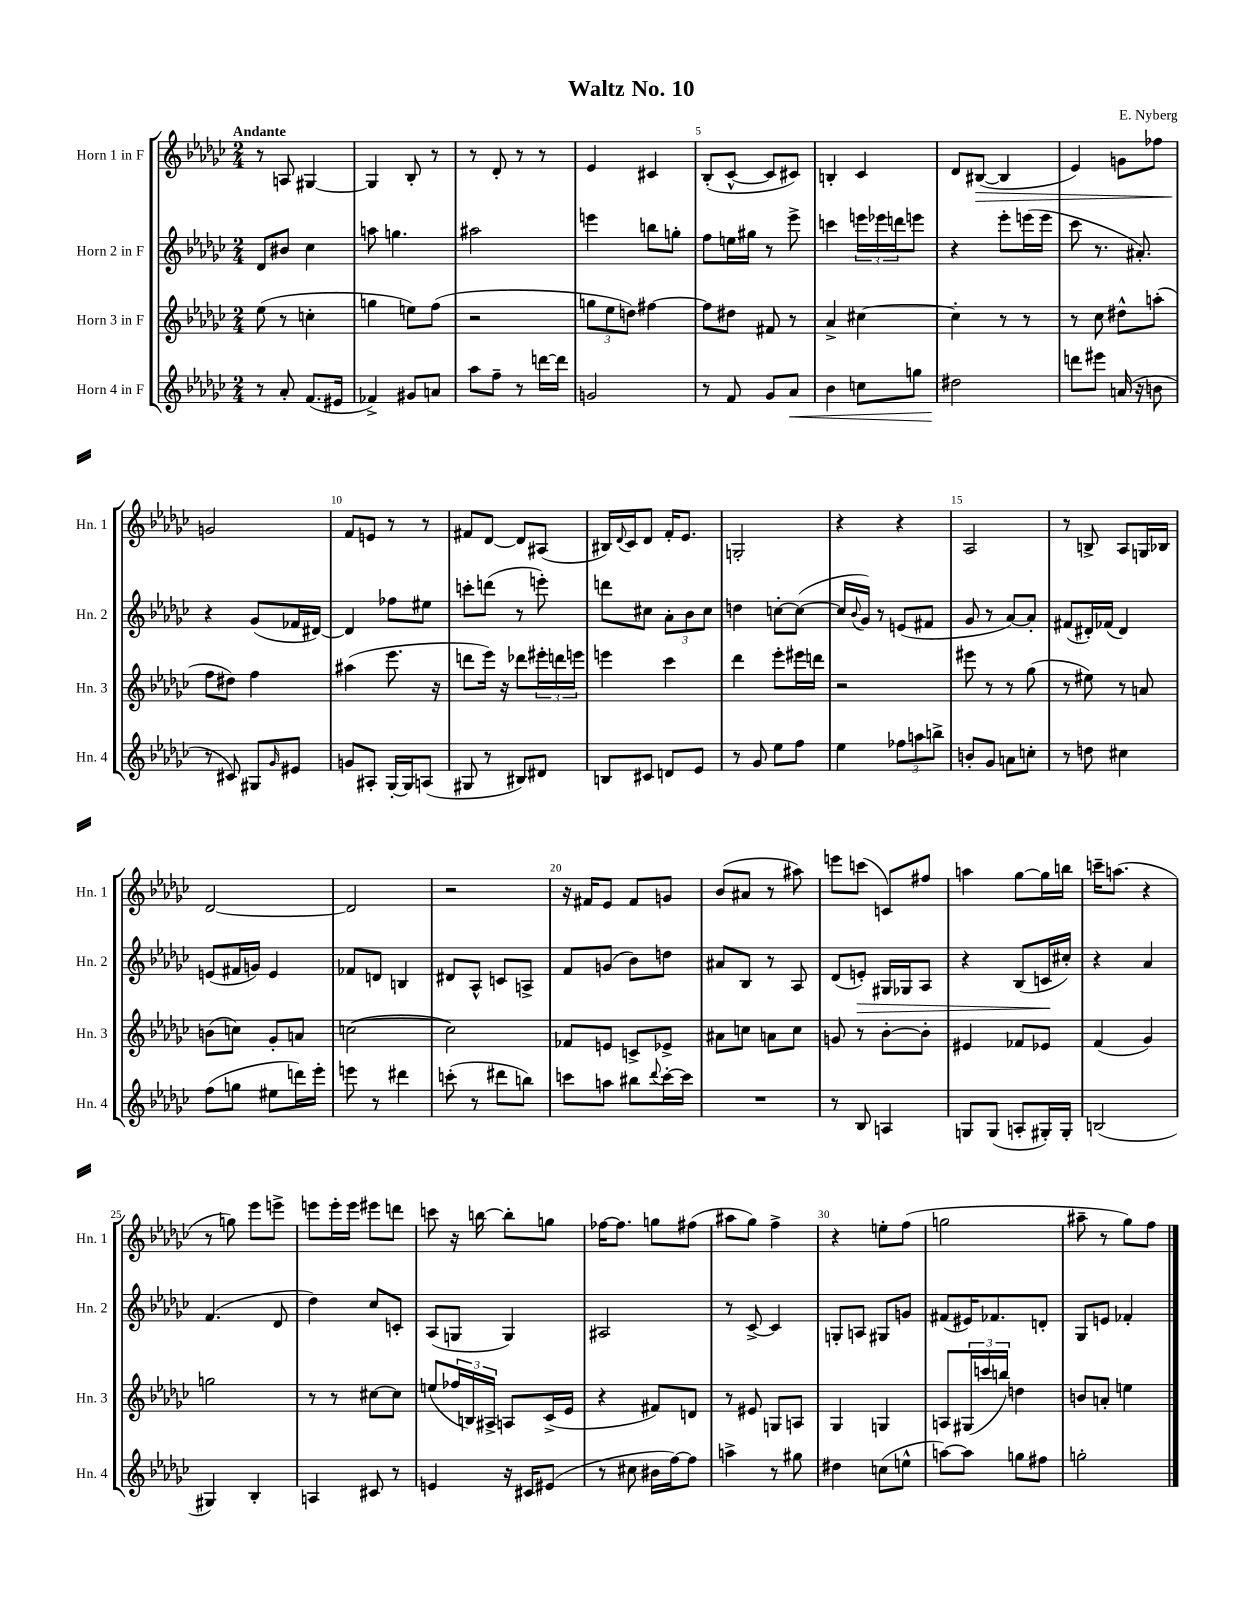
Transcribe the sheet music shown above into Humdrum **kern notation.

**kern	**dynam	**kern	**kern	**dynam	**kern	**dynam
*part4	*part4	*part3	*part2	*part2	*part1	*part1
*staff4	*staff4	*staff3	*staff2	*staff2	*staff1	*staff1
*I"Horn 4 in F	*	*I"Horn 3 in F	*I"Horn 2 in F	*	*I"Horn 1 in F	*
*I'Hn. 4	*	*I'Hn. 3	*I'Hn. 2	*	*I'Hn. 1	*
*clefG2	*	*clefG2	*clefG2	*	*clefG2	*
*k[b-e-a-d-g-c-]	*	*k[b-e-a-d-g-c-]	*k[b-e-a-d-g-c-]	*	*k[b-e-a-d-g-c-]	*
*M2/4	*	*M2/4	*M2/4	*	*M2/4	*
=1	=1	=1	=1	=1	=1	=1
!	!	!	!	!	!LO:TX:a:B:t=Andante	!
8r	.	(8ee-\	8d-/L	.	8r	.
8a-'/	.	8r	8b#X/J	.	8An/	.
(8.f/L	.	4ccn'\	4cc-\	.	[4G#X/	.
16e#X/Jk	.	.	.	.	.	.
=2	=2	=2	=2	=2	=2	=2
4f-X^/)	.	4ggn\	8aan\	.	4G#/]	.
.	.	.	4.ggn\	.	.	.
8g#X/L	.	8een\L)	.	.	8B-'/	.
8an/J	.	(8ff\J	.	.	8r	.
=3	=3	=3	=3	=3	=3	=3
8aa-\L	.	2r	2aa#X\	.	8r	.
8ff~\J	.	.	.	.	8d-'/	.
8r	.	.	.	.	8r	.
[16dddn\LL	.	.	.	.	8r	.
16ddd\JJ]	.	.	.	.	.	.
=4	=4	=4	=4	=4	=4	=4
2gn/	.	12ggn\L	4eeen\	.	4e-/	.
.	.	12ee-\	.	.	.	.
.	.	12ddn\J)	.	.	.	.
.	.	[4ff#X\	8bbn\L	.	4c#X/	.
.	.	.	8ggn'\J	.	.	.
=5	=5	=5	=5	=5	=5	=5
8r	.	8ff#\L]	8ff\L	.	(8B-'/L	.
8f/	.	8dd#X\J	16een\L	.	[8c-^^/J	.
.	.	.	16gg#X\JJ	.	.	.
8g-/L	.	8f#X/	8r	.	8c-/L]	.
!	!LO:HP:b	!	!	!	!	!
8a-/J	<	8r	8eee-^\	.	8c#X/J)	.
=6	=6	=6	=6	=6	=6	=6
4b-\	.	4a-^/	4cccn\	.	4Bn'/	.
8ccn\L	.	[4cc#X\	24eeen\LL	.	4c-/	.
.	.	.	24eee-X\	.	.	.
.	.	.	24dddn\J	.	.	.
8ggn\J	.	.	8eeen\J	.	.	.
=7	=7	=7	=7	=7	=7	=7
2dd#X\	.	4cc#'\]	4r	.	8d-/L	.
!	!	!	!	!	!	!LO:HP:b
.	.	.	.	.	([8B#X/J	>
.	.	8r	8eee-'\L	.	4B#/]	.
.	.	8r	(16eeen\L	.	.	.
.	.	.	16eee\JJ	.	.	.
.	[	.	.	.	.	.
=8	=8	=8	=8	=8	=8	=8
8dddn\L	.	8r	8ccc-\	.	4e-/)	.
8eee#X\J	.	8cc-\	8.r	.	.	.
(16an/	.	8dd#X^^\L	.	.	8gn\L	.
16r	.	.	8.a#X'/)	.	.	.
8bn\	.	(8aan'\J	.	.	8ff-X\J	.
!!LO:LB:g=z
=9	=9	=9	=9	=9	=9	=9
8r	.	8ff\L	4r	.	2gn/	.
8c#X/)	.	8dd#X\J)	.	.	.	.
8G#X/L	.	4ff\	(8g-/L	.	.	.
16qqg-/	.	.	.	.	.	.
8e#X/J	.	.	16f-X/L	.	.	.
.	.	.	[16d#X/JJ)	.	.	.
.	.	.	.	.	.	]
=10	=10	=10	=10	=10	=10	=10
8gn/L	.	(4aa#X\	4d#/]	.	8f/L	.
8A#X'/J	.	.	.	.	8en/J	.
[16G-'/LL	.	8.eee-\	8ff-X\L	.	8r	.
16G-/J]	.	.	.	.	.	.
(8An/J	.	.	8ee#X\J	.	8r	.
.	.	16r	.	.	.	.
=11	=11	=11	=11	=11	=11	=11
8G#X/	.	8dddn\L	8cccn'\L	.	8f#X/L	.
8r	.	16eee-\Jk)	(8dddn\J	.	[8d-/J	.
.	.	16r	.	.	.	.
8B#X/L)	.	8ddd-X\L	8r	.	8d-/L]	.
8d#X/J	.	24eee#X'\L	8eeen'\)	.	(8A#X/J	.
.	.	24dddn\	.	.	.	.
.	.	24eeen\JJ	.	.	.	.
=12	=12	=12	=12	=12	=12	=12
8Bn/L	.	4eeen\	8dddn\L	.	16B#X/LL)	.
.	.	.	.	.	8qqd-/	.
.	.	.	.	.	16c-/J	.
8c#X/J	.	.	8cc#X\J	.	8d-/J	.
8dn/L	.	4ccc-\	12a-'\L	.	16f'/KL	.
.	.	.	.	.	8.e-/J	.
.	.	.	12b-\	.	.	.
8e-/J	.	.	.	.	.	.
.	.	.	12cc#\J	.	.	.
=13	=13	=13	=13	=13	=13	=13
8r	.	4ddd-\	4ddn\	.	2Gn'/	.
8g-/	.	.	.	.	.	.
8ee-\L	.	8eee-'\L	[8ccn'\L	.	.	.
8ff\J	.	16eee#X\L	(8cc\J_	.	.	.
.	.	16dddn\JJ	.	.	.	.
=14	=14	=14	=14	=14	=14	=14
4ee-\	.	2r	16cc/LL]	.	4r	.
.	.	.	8qqb-/	.	.	.
.	.	.	16g-/JJ)	.	.	.
.	.	.	8r	.	.	.
12ff-X\L	.	.	(8en/L	.	4r	.
12aan\	.	.	.	.	.	.
.	.	.	8f#X/J	.	.	.
12bbn^\J	.	.	.	.	.	.
=15	=15	=15	=15	=15	=15	=15
8bn'/L	.	8eee#X\	8g-/	.	2A-/	.
8g-/J	.	8r	8r	.	.	.
8an\L	.	8r	[8a-/L)	.	.	.
8ccn'\J	.	(8gg-\	8a-'/J]	.	.	.
=16	=16	=16	=16	=16	=16	=16
8r	.	8r	(8f#X/L	.	8r	.
8ddn\	.	8ee#X\)	16d#X'/L)	.	8Bn^/	.
.	.	.	(16f-X/JJ	.	.	.
4cc#X\	.	8r	4d#/)	.	8A-/L	.
.	.	8an/	.	.	16Gn/L	.
.	.	.	.	.	16B-X/JJ	.
!!LO:LB:g=z
=17	=17	=17	=17	=17	=17	=17
(8ff\L	.	(8bn\L	(8en/L	.	[2d-/	.
8ggn\J	.	8ccn\J)	16f#X/L	.	.	.
.	.	.	16gn/JJ)	.	.	.
8ee#X\L	.	8g-'/L	4e/	.	.	.
16dddn\L)	.	8an/J	.	.	.	.
16eee-'\JJ	.	.	.	.	.	.
=18	=18	=18	=18	=18	=18	=18
8eeen\	.	([2ccn\	8f-X/L	.	2d-/]	.
8r	.	.	8dn/J	.	.	.
4ddd#X\	.	.	4Bn/	.	.	.
=19	=19	=19	=19	=19	=19	=19
(8cccn'\	.	2cc\])	8d#X/L	.	2r	.
8r	.	.	8A-^^/J	.	.	.
8ddd#X\L	.	.	8cn/L	.	.	.
8bbn\J)	.	.	8An^/J	.	.	.
=20	=20	=20	=20	=20	=20	=20
8cccn\L	.	8f-X/L	8f/L	.	16r	.
.	.	.	.	.	16f#X/KL	.
8aan\J	.	8en/J	(8gn/J	.	8e-/J	.
8bb#X\L	.	8cn^/L	8b-\L)	.	8f#/L	.
8qqddd-/	.	.	.	.	.	.
[16ccc'\L	.	8e-X^/J	8ddn\J	.	8gn/J	.
16ccc\JJ]	.	.	.	.	.	.
=21	=21	=21	=21	=21	=21	=21
2r	.	8a#X\L	8a#X/L	.	(8b-/L	.
.	.	8ccn\J	8B-/J	.	8a#X/J	.
.	.	8an\L	8r	.	8r	.
.	.	8cc\J	8A-/	.	8aa#X\)	.
=22	=22	=22	=22	=22	=22	=22
8r	.	8gn/	(8d-/L	.	8eeen\L	.
!	!	!	!	!LO:HP:b	!	!
8B-/	.	8r	8en'/J)	>	(8cccn\J	.
4An/	.	[8b-'\L	16G#X/LL	.	8cn/L)	.
.	.	.	16G-X/J	.	.	.
.	.	8b-'\J]	8A-/J	.	8ff#X/J	.
=23	=23	=23	=23	=23	=23	=23
8Gn/L	.	4e#X/	4r	.	4aan\	.
(8G/J	.	.	.	.	.	.
8An'/L	.	8f-X/L	(8B-/L	.	[8gg-\L	.
16G#X'/L)	.	8e-X/J	16cn/L	.	16gg-\L]	.
16G#'/JJ	.	.	16cc#X'/JJ)	]	16bbn\JJ	.
=24	=24	=24	=24	=24	=24	=24
(2Bn/	.	(4f/	4r	.	16cccn~\KL	.
.	.	.	.	.	(8.aan\J	.
.	.	4g-/)	4a-/	.	4r	.
!!LO:LB:g=z
=25	=25	=25	=25	=25	=25	=25
4G#X/)	.	2ggn\	(4.f/	.	8r	.
.	.	.	.	.	8ggn\)	.
4B-'/	.	.	.	.	8eee-\L	.
.	.	.	8d-/	.	8eeen^\J	.
=26	=26	=26	=26	=26	=26	=26
4An/	.	8r	4dd-\)	.	8eeen\L	.
.	.	8r	.	.	16eee'\L	.
.	.	.	.	.	16eee\JJ	.
8c#X/	.	[8cc#X\L	8cc-/L	.	8eee#X\L	.
8r	.	8cc#\J]	8cn'/J	.	8dddn\J	.
=27	=27	=27	=27	=27	=27	=27
4en/	.	(8een/L	(8A-/L	.	8cccn\	.
.	.	24ff-X/L	8Gn/J	.	16r	.
.	.	24Bn/)	.	.	.	.
.	.	.	.	.	[16bbn\	.
.	.	24A#X^/JJ	.	.	.	.
16r	.	8An/L	4G/)	.	8bb'\L]	.
16c#X/KL	.	.	.	.	.	.
(8e#X/J	.	(16c-^/L	.	.	8ggn\J	.
.	.	16e-/JJ	.	.	.	.
=28	=28	=28	=28	=28	=28	=28
8r	.	4r	2A#X/	.	[16ff-X\KL	.
.	.	.	.	.	8.ff-\J]	.
8cc#X\	.	.	.	.	.	.
16b#X\LL	.	8f#X/L)	.	.	8ggn\L	.
[16ff\J)	.	.	.	.	.	.
8ff\J]	.	8dn/J	.	.	(8ff#X\J	.
=29	=29	=29	=29	=29	=29	=29
4aan^\	.	8r	8r	.	8aa#X\L	.
.	.	8e#X/	[8c-^/	.	8gg-\J)	.
8r	.	8Gn/L	4c-/]	.	4ff^\	.
8gg#X\	.	8An/J	.	.	.	.
=30	=30	=30	=30	=30	=30	=30
4dd#X\	.	4G-/	8Gn'/L	.	4r	.
.	.	.	8An/J	.	.	.
(8ccn\L	.	4Gn/	8G#X/L	.	8een'\L	.
8een^^\J	.	.	8gn/J	.	(8ff\J	.
=31	=31	=31	=31	=31	=31	=31
[8aan\L)	.	8An/L	(8f#X/L	.	2ggn\	.
8aa\J]	.	(24G#X/L	16e#X/K)	.	.	.
.	.	24cccn/	.	.	.	.
.	.	.	8.f-X/	.	.	.
.	.	24bbn/JJ)	.	.	.	.
8ggn\L	.	4ddn\	.	.	.	.
8ff#X\J	.	.	8dn'/J	.	.	.
=32	=32	=32	=32	=32	=32	=32
2ggn'\	.	8bn/L	8G-/L	.	8aa#X~\	.
.	.	8an'/J	8en/J	.	8r	.
.	.	4een\	4f-X'/	.	8gg-\L)	.
.	.	.	.	.	8ff\J	.
==	==	==	==	==	==	==
*-	*-	*-	*-	*-	*-	*-
